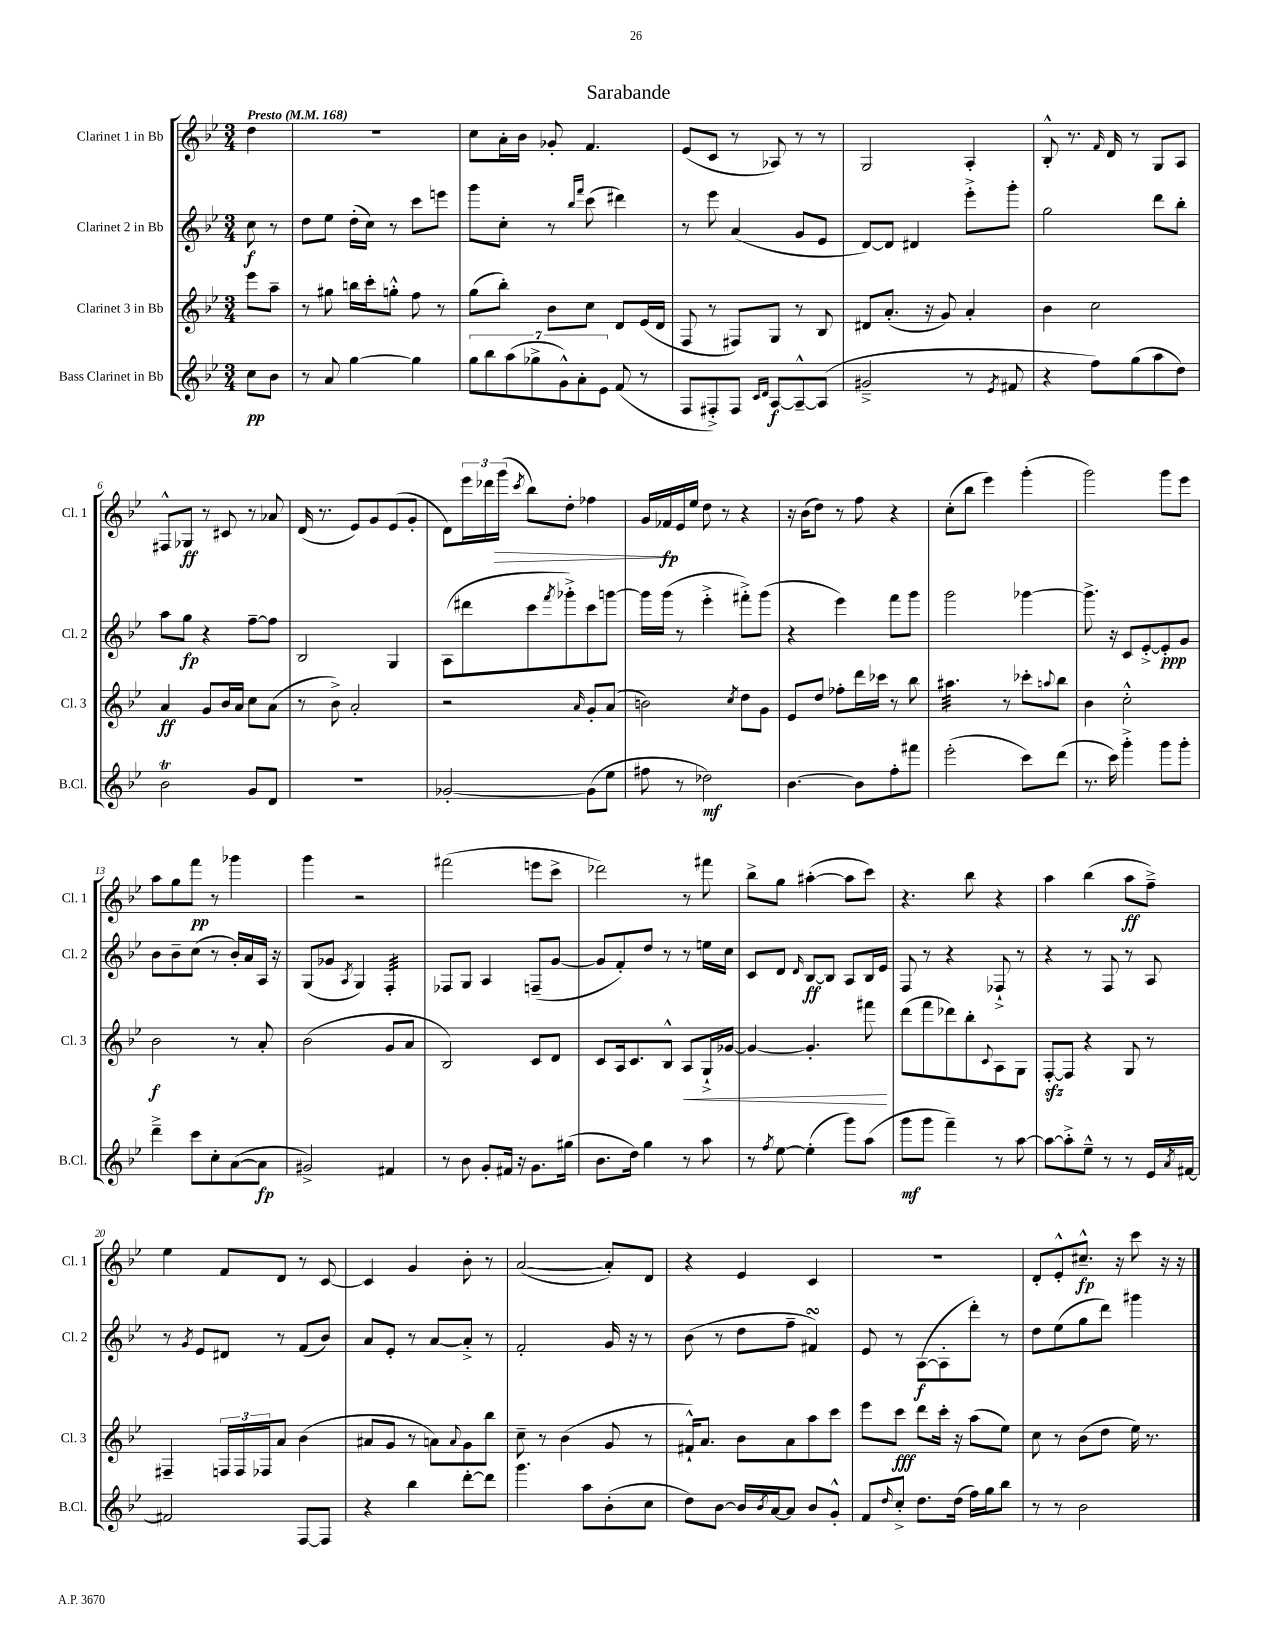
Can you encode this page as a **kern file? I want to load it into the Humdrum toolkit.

**kern	**kern	**kern	**kern
*staff4	*staff3	*staff2	*staff1
*clefG2	*clefG2	*clefG2	*clefG2
*k[b-e-]	*k[b-e-]	*k[b-e-]	*k[b-e-]
*M3/4	*M3/4	*M3/4	*M3/4
*MM168	*MM168	*MM168	*MM168
8cc	8eee-	8cc	4dd
8b-	8aa~	8r	.
=	=	=	=
8r	8r	8dd	2.r
8a	8gg#	8ee-	.
[4gg	16bb	(16dd'	.
.	16ccc'	16cc)	.
.	8gg'^^	8r	.
4gg]	8ff	8ccc	.
.	8r	8eee	.
=	=	=	=
14gg	(8gg	8ggg	8cc
14bb-	.	.	.
.	8bb-')	8cc'	16a'
(14aa	.	.	.
.	.	.	16b-
14gg-^	.	.	.
.	8b-	8r	8g-'
14g^^)	.	.	.
14a'	.	.	.
.	.	16qqbb-	.
.	.	16qqfff	.
.	8cc	(8ccc	4.f
14e-	.	.	.
(8f	8d	4ddd#)	.
8r	(16e-	.	.
.	16d	.	.
=	=	=	=
8F	8F	8r	(8e-
8F#'^)	8r	8eee-	8c
8F#	8F#)	(4a	8r
16qqc	.	.	.
16qqd	.	.	.
[8A	8G	.	8A-)
8A~^^_	8r	8g	8r
(8A]	8B-	8e-	8r
=	=	=	=
2g#~^	8d#	[8d)	2G
.	(8.a'	8d]	.
.	.	4d#	.
.	16r	.	.
.	8g)	.	.
8r	4a'	8eee-'^	4A'
8qe-	.	.	.
8f#	.	8ggg'	.
=	=	=	=
4r	4b-	2gg	8B-'^^
.	.	.	8.r
8ff)	2cc	.	.
.	.	.	16qqf
.	.	.	16d
(8gg	.	.	8r
8aa	.	8ddd	8G
8dd)	.	8bb-'	8A
=	=	=	=
2b-	4a	8aa	8F#^^
.	.	8gg	8G-
.	8g	4r	8r
.	16b-	.	8c#
.	16a	.	.
8g	8cc	[8ff~	8r
8d	(8a	8ff]	8a-
=	=	=	=
2.r	8r	2B-	(16d
.	.	.	8.r
.	8b-^)	.	.
.	2a'	.	8e-)
.	.	.	8g
.	.	4G	(8e-
.	.	.	8g'
=	=	=	=
[2g-'	2r	(8A	8d)
.	.	8ddd#	24eee-
.	.	.	24ddd-
.	.	.	(24ggg
.	.	.	8qccc
.	.	8ccc	8bb-)
.	.	8qfff	.
.	.	8ggg-'^)	8dd'
.	16qqa	.	.
(8g-]	8g'	8ccc	4ff-
8ee-	(8a	[8ggg	.
=	=	=	=
8ff#	2b)	16ggg]	16g
.	.	(16ggg	16f-
8r	.	8r	16e-
.	.	.	16ee-
2dd-)	.	4eee-'^	8dd
.	.	.	8r
.	8qcc	.	.
.	8dd	8fff#'^)	4r
.	8g	(8ggg	.
=	=	=	=
[4.b-	8e-	4r	16r
.	.	.	(16b-
.	8dd	.	8dd)
.	8ff-'	4eee-)	8r
8b-]	16ddd	.	8ff
.	16ccc-	.	.
8ff'	8r	8fff	4r
8fff#	8bb-	8ggg	.
=	=	=	=
(2eee-'	4.aa#	2ggg	(8cc'
.	.	.	8bb-
.	.	.	4eee-)
.	8r	.	.
8ccc)	8ccc-'	[4ggg-	(4ggg'
.	8qqaa	.	.
(8ddd	8bb-	.	.
=	=	=	=
8.r	4b-	8.ggg-^]	2ggg)
16ccc)	.	16r	.
4ggg'^	2cc'^^	8c	.
.	.	[8e-'^	.
8ggg	.	8e-']	8ggg
8ggg'	.	8g	8eee-
=	=	=	=
4ddd~^	2b-	8b-	8aa
.	.	8b-~	8gg
8ccc	.	(8cc	8fff
8cc'	.	8r	8r
([8a	8r	16b-')	4ggg-
.	.	16a	.
8a]	8a'	16A	.
.	.	16r	.
=	=	=	=
2g#^)	(2b-	(8G	4ggg
.	.	8g-	.
.	.	8qA	.
.	.	4G)	2r
4f#	8g	4F'	.
.	8a	.	.
=	=	=	=
8r	2B-)	8F-	(2fff#
8b-	.	8G	.
8g'	.	4A	.
16f#	.	.	.
16r	.	.	.
8.g	8c	(8F~	8eee
.	8d	[8g	8ccc^
(16gg#	.	.	.
=	=	=	=
8.b-	8c	8g]	2ddd-)
.	16A	8f')	.
16dd)	8.c	.	.
4gg	.	8dd	.
.	8B-^^	8r	.
8r	8A	8r	8r
8aa	16G`^	16ee	8fff#
.	[16g-	16cc	.
=	=	=	=
8r	4g-_	8c	8bb-^
8qff	.	.	.
[8ee-	.	8d	8gg
.	.	16qqd	.
(4ee-']	4.g-']	[8B-	([4aa#'
.	.	8B-]	.
8ggg)	.	8A	8aa#]
(8aa	8fff#	16B-	8ccc)
.	.	16e-	.
=	=	=	=
8ggg	(8ddd	8F	4.r
8ggg	8fff	8r	.
4fff~)	8ddd-)	4r	.
.	8bb-'	.	8bb-
.	8qqc	.	.
8r	8A	8F-`^	4r
[8aa	8G	8r	.
=	=	=	=
8aa_	[8F'	4r	4aa
8aa'^]	8F]	.	.
8ee-~^^	4r	8r	(4bb-
8r	.	8F	.
8r	8G	8r	8aa
16e-	8r	8A	8ff~^)
8qa	.	.	.
[16f#	.	.	.
=	=	=	=
2f#]	4F#~	8r	4ee-
.	.	8qg	.
.	.	8e-	.
.	24F	8d#	8f
.	24F	.	.
.	24F-	.	.
.	8a	8r	8d
[8F	(4b-	(8f	8r
8F]	.	8b-)	[8c
=	=	=	=
4r	8a#	8a	4c]
.	8g	8e-'	.
4bb-	8r	8r	4g
.	8a)	[8a	.
.	8qqa	.	.
[8ddd'	8g	8a'^]	8b-'
8ddd]	8bb-	8r	8r
=	=	=	=
4.ggg	8cc~	2f'	([2a
.	8r	.	.
.	(4b-	.	.
8aa	.	.	.
(8b-'	8g	16g	8a'])
.	.	16r	.
8cc	8r	8r	8d
=	=	=	=
8dd)	16f#`^^)	(8b-	4r
.	8.a	.	.
[8b-	.	8r	.
16b-]	8b-	8dd	4e-
8qb-	.	.	.
[16a	.	.	.
8a]	8a	8ff~	.
8b-	8aa	4f#)	4c
8g'^^	8ccc	.	.
=	=	=	=
8f	8eee-	8e-	2.r
16qqdd	.	.	.
8cc'^	8ccc	8r	.
8.dd	8ddd	([8A	.
.	16ccc'	8A']	.
(16dd	16r	.	.
16ff)	(8aa	8ddd')	.
16gg	.	.	.
8bb-	8ee-)	8r	.
=	=	=	=
8r	8cc	8dd	8d'
8r	8r	(8ee-	8e-'^^
2b-	(8b-	8gg	8.cc#~^^
.	8dd	8ddd)	.
.	.	.	16r
.	16ee-)	4ggg#	8ccc
.	8.r	.	.
.	.	.	16r
.	.	.	16r
==	==	==	==
*-	*-	*-	*-
